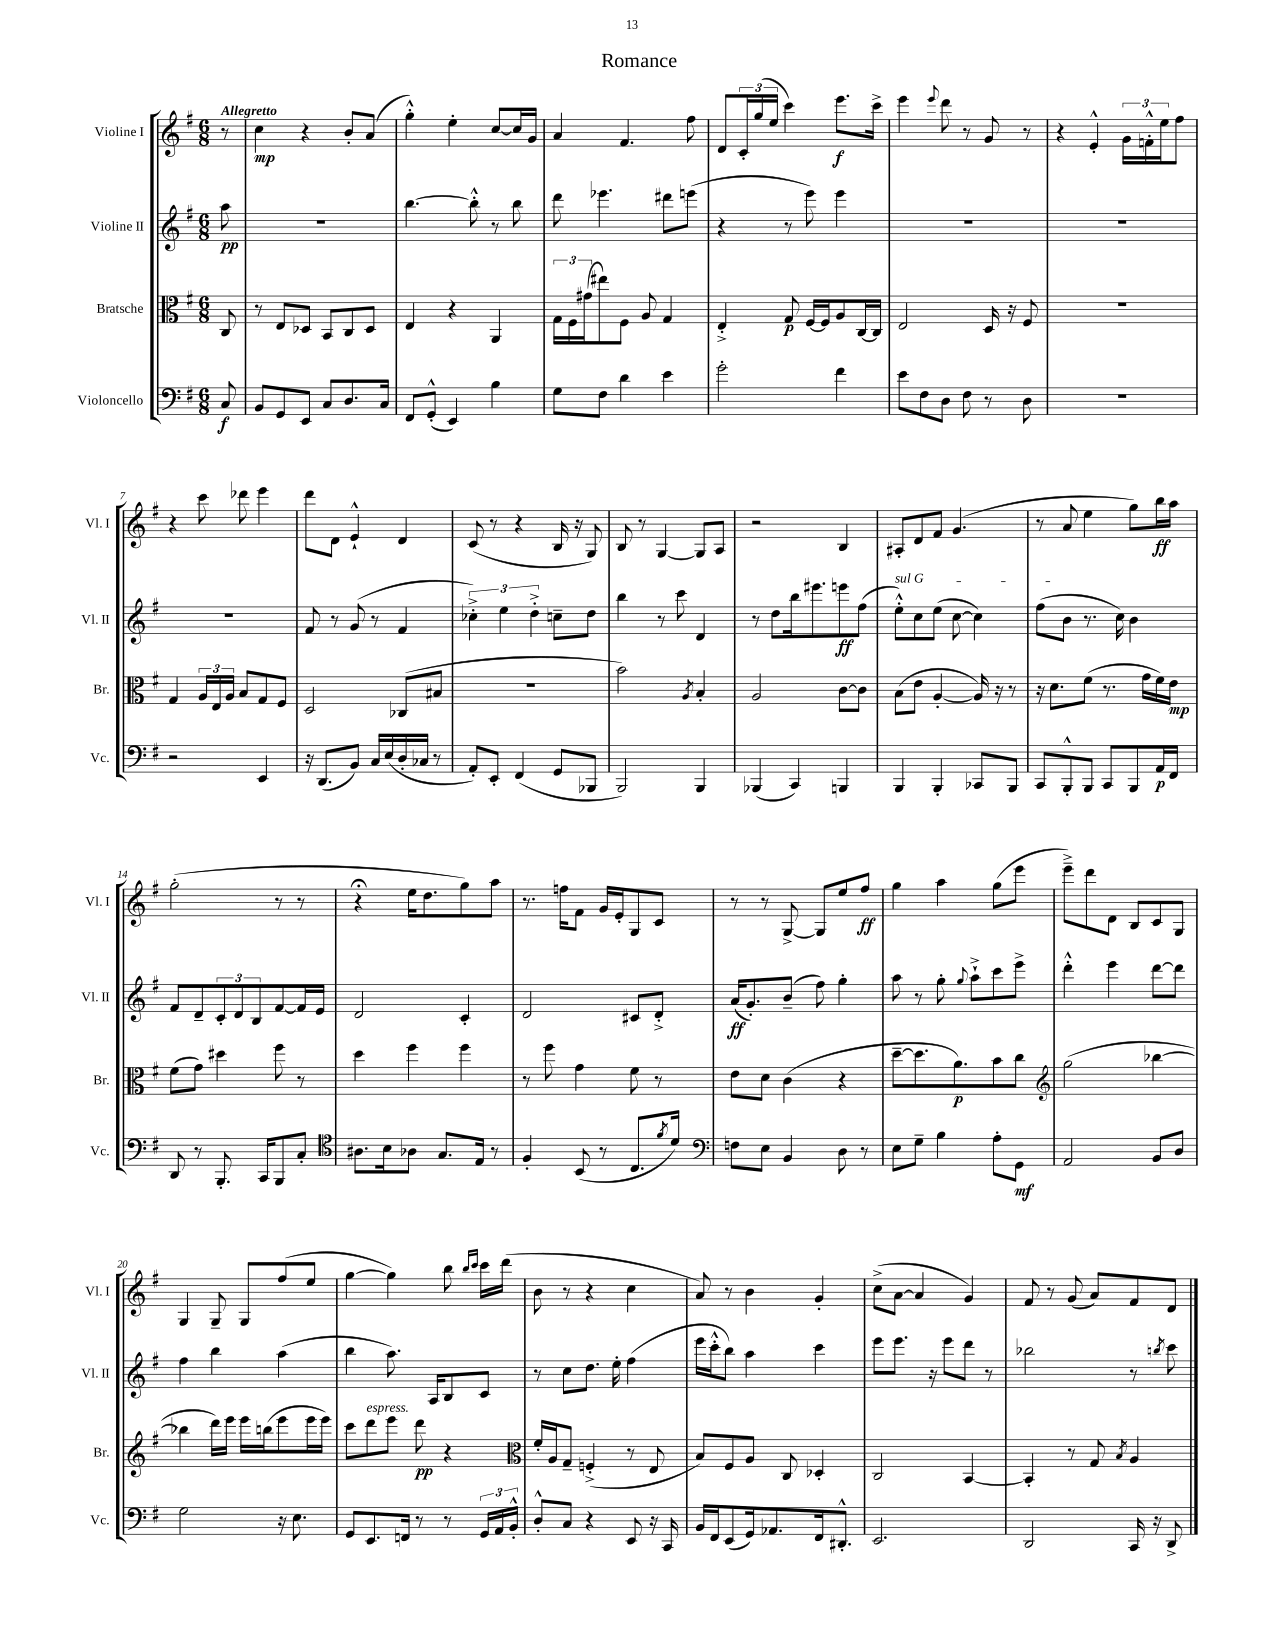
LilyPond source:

\header { title = "Romance" }
<<
\new StaffGroup <<
\new Staff = "s0" \with { instrumentName = "Violine I" shortInstrumentName = "Vl. I" } {
    \clef treble \key g \major \numericTimeSignature \time 6/8 \partial 8 \tempo "Allegretto"
    r8 |
    c''4\mp r4 b'8-. a'8( |
    g''4-.-^) e''4-. c''8~ c''16 g'16 |
    a'4 fis'4. fis''8 |
    d'8 \tuplet 3/2 { c'16-. g''16( e''16 } c'''4) e'''8.\f c'''16-> |
    e'''4 \appoggiatura { e'''8 } d'''8 r8 g'8 r8 |
    r4 e'4-.-^ \tuplet 3/2 { g'16 f'16-.-^ e''16 } fis''8 |
    r4 c'''8 des'''8 e'''4 |
    d'''8 d'8 e'4-!-^ d'4 |
    c'8( r8 r4 b16 r16 g8) |
    b8 r8 g4~ g8 a8 |
    r2 b4 |
    ais8-. d'8 fis'8 g'4.( |
    r8 a'8 e''4 g''8) b''16\ff a''16 |
    g''2-.( r8 r8 |
    r4\fermata e''16 d''8. g''8) a''8 |
    r8. f''16 fis'8 g'16 e'16-. g8 c'8 |
    r8 r8 g8~-> g8 e''8 fis''8\ff |
    g''4 a''4 g''8( e'''8 |
    e'''8--->) d'''8 d'8 b8 c'8 g8 |
    g4 g8-- g8 fis''8( e''8 |
    g''4~ g''4) b''8 \grace { b''16 c'''16 } c'''16 d'''16( |
    b'8 r8 r4 c''4 |
    a'8) r8 b'4 g'4-. |
    c''8->( a'8~ a'4 g'4) |
    fis'8 r8 g'8( a'8) fis'8 d'8 \bar "|." |
}
\new Staff = "s1" \with { instrumentName = "Violine II" shortInstrumentName = "Vl. II" } {
    \clef treble \key g \major \numericTimeSignature \time 6/8 \partial 8
    a''8\pp |
    R2. |
    b''4.~ b''8-.-^ r8 b''8 |
    d'''8 ees'''4. dis'''8 e'''8( |
    r4 r8 e'''8) e'''4 |
    R2. |
    R2. |
    R2. |
    fis'8 r8 g'8( r8 fis'4 |
    \tuplet 3/2 { ces''4-.->) e''4 d''4-.-> } c''8-- d''8 |
    b''4 r8 c'''8 d'4 |
    r8 d''8 b''16 eis'''8. e'''8\ff fis''8( |
    \once \override TextSpanner.bound-details.left.text = \markup { \italic "sul G" } e''8-.-^\startTextSpan) c''8 e''8( c''8~ c''4) |
    fis''8( b'8\stopTextSpan r8. c''16) b'4 |
    fis'8 d'8-- \tuplet 3/2 { c'8-. d'8 b8 } fis'8~ fis'16 e'16 |
    d'2 c'4-. |
    d'2 cis'8 d'8-.-> |
    a'16\ff( g'8.-.) b'8--( fis''8) g''4-. |
    a''8 r8 g''8-. \appoggiatura { g''8 } a''8-!-> c'''8 e'''8-> |
    d'''4-.-^ e'''4 d'''8~ d'''8 |
    fis''4 b''4 a''4( |
    b''4 a''8.) a16 b8 c'8 |
    r8 c''8 d''8. e''16-. fis''4( |
    e'''16 c'''16-.-^ b''8) a''4 c'''4 |
    e'''8 e'''8. r16 e'''8 d'''8 r8 |
    bes''2 r8 \acciaccatura { b''8 } c'''8 \bar "|." |
}
\new Staff = "s2" \with { instrumentName = "Bratsche" shortInstrumentName = "Br." } {
    \clef alto \key g \major \numericTimeSignature \time 6/8 \partial 8
    c8 |
    r8 e8 des8 b,8 c8 des8 |
    e4 r4 a,4 |
    \tuplet 3/2 { g16 fis16 gis'16( } eis''8) fis8 a8 g4 |
    e4-.-> g8\p fis16~ fis16 a8 c16~ c16 |
    e2 d16 r16 fis8 |
    R2. |
    g4 \tuplet 3/2 { a16 e16 a16 } b8 g8 fis8 |
    d2 ces8( bis8 |
    R2. |
    b'2) \acciaccatura { a8 } b4-. |
    a2 c'8~ c'8 |
    b8( e'8 a4~-. a16) r16 r8 |
    r16 d'8. fis'8( r8. g'16 fis'16) e'16\mp |
    fis'8( g'8) dis''4 fis''8 r8 |
    d''4 fis''4 fis''4 |
    r8 fis''8 g'4 fis'8 r8 |
    e'8 d'8 c'4( r4 |
    d''8~-- d''8. a'8.\p) b'8 c''8 |
    \clef treble g''2( bes''4~ |
    bes''4 d'''16) e'''16 e'''16 b''16( e'''8 e'''16 e'''16) |
    c'''8 d'''8^\markup { \italic "espress." } e'''8 d'''8\pp r4 |
    \clef alto fis'16-. a16 g8-- f4-.->( r8 e8 |
    b8) fis8 a8 c8 des4-. |
    c2 b,4~ |
    b,4-. r8 g8 \acciaccatura { b8 } a4 \bar "|." |
}
\new Staff = "s3" \with { instrumentName = "Violoncello" shortInstrumentName = "Vc." } {
    \clef bass \key g \major \numericTimeSignature \time 6/8 \partial 8
    c8\f |
    b,8 g,8 e,8 c8 d8. c16 |
    fis,8 g,8-.-^( e,4) b4 |
    g8 fis8 d'4 e'4 |
    g'2-. fis'4 |
    e'8 fis8 d8 fis8 r8 d8 |
    R2. |
    r2 e,4 |
    r16 d,8.( b,8) c16 e16( d16-. ces16 r8 |
    a,8-.) e,8-. fis,4( g,8 bes,,8 |
    b,,2) b,,4 |
    bes,,4( c,4) b,,4 |
    b,,4 b,,4-. ces,8 b,,8 |
    c,8 b,,8-.-^ b,,8 c,8 b,,8 a,16\p fis,16 |
    d,8 r8 b,,8.-. c,16 b,,8 c8-. |
    \clef tenor ais8. b16 aes8 g8. e16 r8 |
    fis4-. b,8( r8 c8. \acciaccatura { fis'8 } d'16) |
    \clef bass f8 e8 b,4 d8 r8 |
    e8 g8-- b4 a8-. g,8\mf |
    a,2 b,8 d8 |
    g2 r16 e8. |
    g,8 e,8. f,16 r8 r8 \tuplet 3/2 { g,16 a,16 b,16-.-^ } |
    d8-.-^ c8 r4 e,8 r16 c,16 |
    b,16 fis,16 e,8( g,16) aes,8. fis,16 dis,8.-.-^ |
    e,2. |
    d,2 c,16 r16 d,8-> \bar "|." |
}
>>
>>
